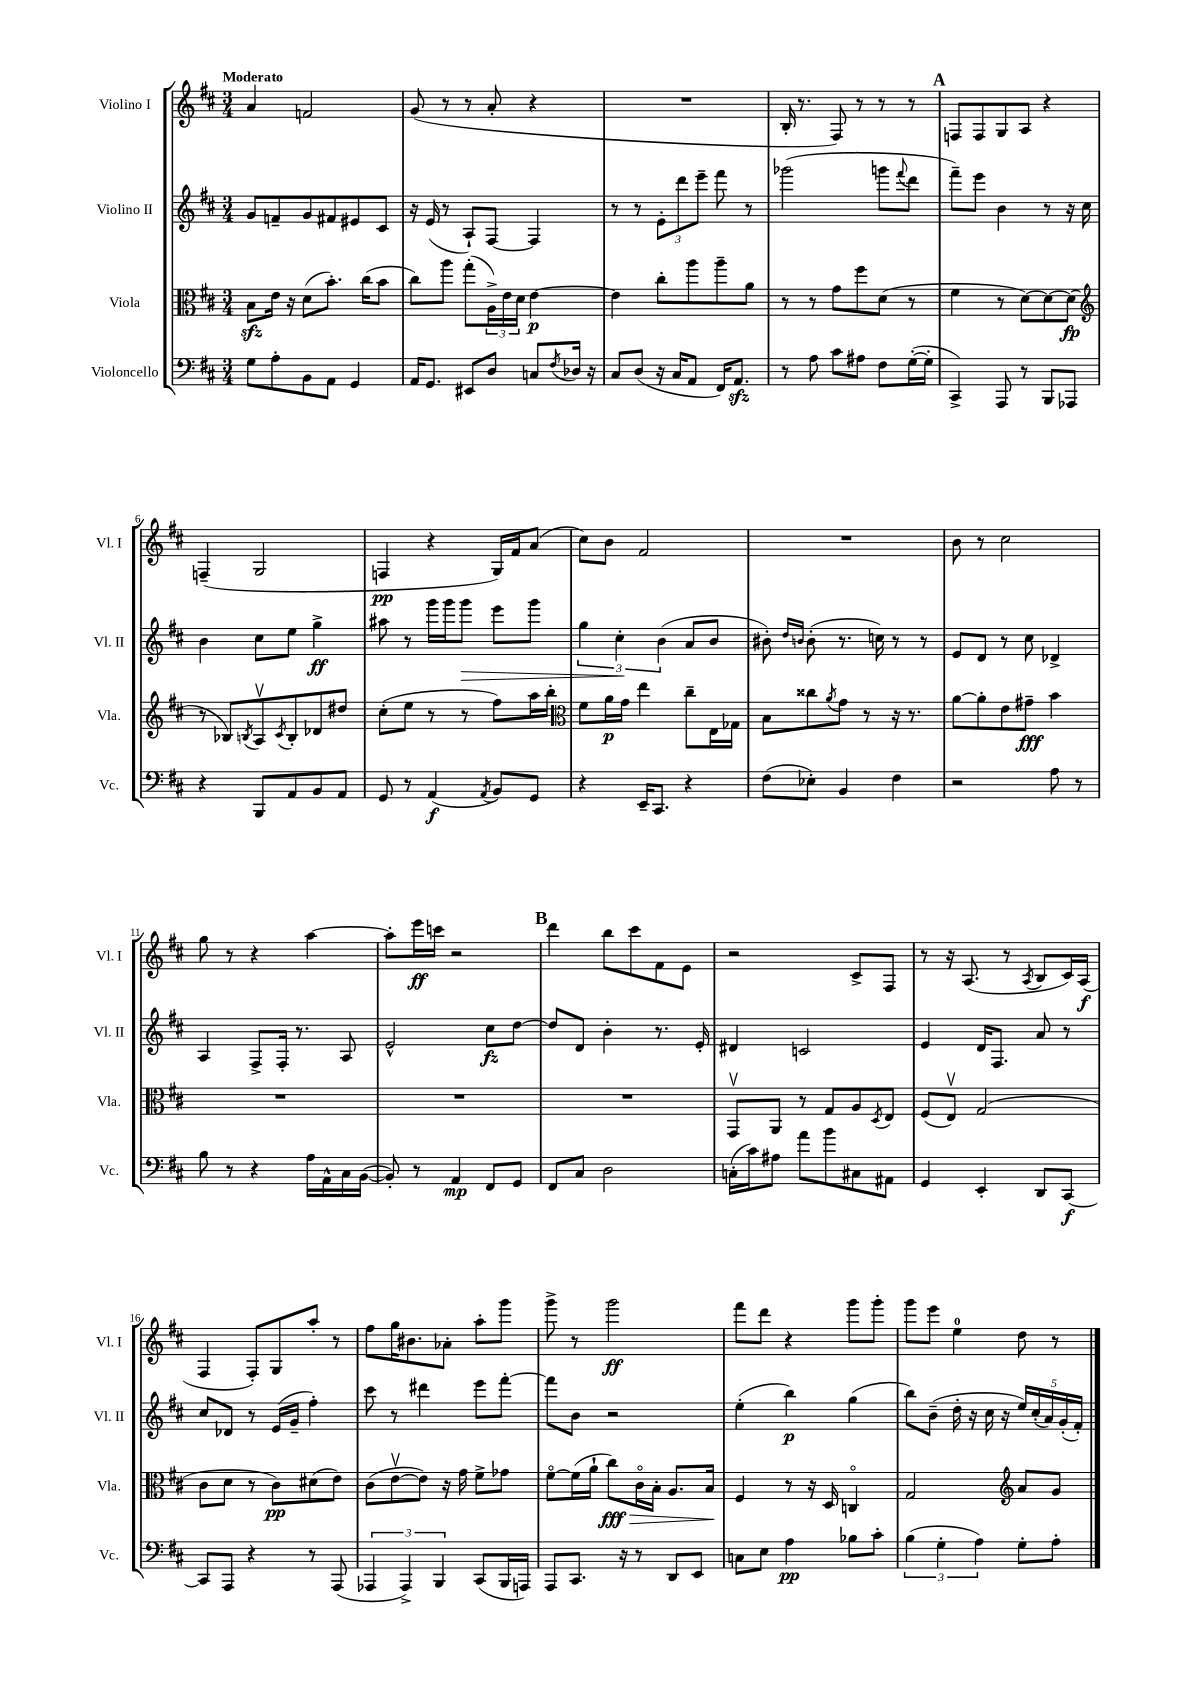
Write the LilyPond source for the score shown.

<<
\new StaffGroup <<
\new Staff = "s0" \with { instrumentName = "Violino I" shortInstrumentName = "Vl. I" } {
    \clef treble \key d \major \numericTimeSignature \time 3/4 \tempo "Moderato"
    a'4 f'2 |
    g'8( r8 r8 a'8-. r4 |
    R2. |
    b16-. r8. fis8) r8 r8 r8 |
    \mark \markup { \bold "A" } f8 f8 g8 a8 r4 |
    f4--( g2 |
    f4\pp r4 g16) fis'16 a'8( |
    cis''8) b'8 fis'2 |
    R2. |
    b'8 r8 cis''2 |
    g''8 r8 r4 a''4~ |
    a''8-. e'''16\ff c'''16 r2 |
    \mark \markup { \bold "B" } d'''4 b''8 cis'''8 fis'8 e'8 |
    r2 cis'8-> fis8 |
    r8 r16 a8.( r8 \acciaccatura { a8 } b8 cis'16) a16\f( |
    fis4 fis8-.) g8 a''8-. r8 |
    fis''8 g''16 bis'8. aes'8-. a''8-. g'''8 |
    g'''8-> r8 g'''2\ff |
    fis'''8 d'''8 r4 g'''8 g'''8-. |
    g'''8 e'''8 e''4-0 d''8 r8 \bar "|." |
}
\new Staff = "s1" \with { instrumentName = "Violino II" shortInstrumentName = "Vl. II" } {
    \clef treble \key d \major \numericTimeSignature \time 3/4
    g'8 f'8-- g'8 fis'8 eis'8 cis'8 |
    r16 e'16( r8 a8-!) fis8~ fis4 |
    r8 r8 \tuplet 3/2 { e'8-. d'''8 e'''8-- } fis'''8 r8 |
    ges'''2( g'''8 \appoggiatura { fis'''8 } d'''8 |
    \mark \markup { \bold "A" } fis'''8--) e'''8 b'4 r8 r16 cis''16 |
    b'4 cis''8 e''8 g''4->\ff |
    ais''8 r8 g'''16 g'''16 g'''8\> e'''8 g'''8 |
    \tuplet 3/2 { g''4 cis''4-.\! b'4( } a'8 b'8 |
    bis'8-.) \grace { d''16 b'16 } b'8-.( r8. c''16) r8 r8 |
    e'8 d'8 r8 cis''8 des'4-> |
    a4 fis8-> fis16-. r8. a8 |
    e'2-^ cis''8\fz d''8~ |
    \mark \markup { \bold "B" } d''8 d'8 b'4-. r8. e'16-. |
    dis'4 c'2 |
    e'4 d'16 fis8. a'8 r8 |
    cis''8 des'8 r8 e'16( g'16-- fis''4-.) |
    cis'''8 r8 dis'''4 e'''8 fis'''8~-. |
    fis'''8 b'8 r2 |
    e''4-.( b''4\p) g''4( |
    b''8) b'8--( d''16-. r16 cis''16 r16 \tuplet 5/4 { e''16) cis''16-.( a'16) g'16-.( fis'16-.) } \bar "|." |
}
\new Staff = "s2" \with { instrumentName = "Viola" shortInstrumentName = "Vla." } {
    \clef alto \key d \major \numericTimeSignature \time 3/4
    b8\sfz e'16 r16 d'8( b'8.-.) cis''16( b'8 |
    cis''8) a''8 g''8-.( \tuplet 3/2 { a16->) e'16 d'16 } e'4~\p |
    e'4 cis''8-. a''8 a''8-- a'8 |
    r8 r8 g'8 fis''8 d'8( r8 |
    \mark \markup { \bold "A" } fis'4 r8 d'8~) d'8~ d'8\fp( |
    \clef treble r8 bes8) \acciaccatura { b8 } a8\upbow \acciaccatura { cis'8 } b8-. des'8 dis''8 |
    cis''8-.( e''8 r8 r8 fis''8) a''16 b''16-. |
    \clef alto fis'8 a'16\p g'16 e''4 cis''8-- e16 ges16 |
    b8 cisis''8 \acciaccatura { a'8 } g'8 r8 r16 r8. |
    a'8~ a'8-. e'8 gis'8--\fff b'4 |
    R2. |
    R2. |
    \mark \markup { \bold "B" } R2. |
    g,8\upbow a,8 r8 g8 a8 \acciaccatura { d8 } e8 |
    fis8( e8\upbow) g2( |
    cis'8 d'8 r8 cis'8\pp) dis'8( e'8) |
    cis'8( e'8~\upbow e'8) r16 g'16 fis'8-> ges'8 |
    fis'8~\flageolet fis'16( a'16-! cis''8\fff\>) cis'16\flageolet b16-. a8. b16\! |
    fis4 r8 r16 d16 c4\flageolet |
    g2 \clef treble a'8 g'8 \bar "|." |
}
\new Staff = "s3" \with { instrumentName = "Violoncello" shortInstrumentName = "Vc." } {
    \clef bass \key d \major \numericTimeSignature \time 3/4
    g8 a8-. b,8 a,8 g,4 |
    a,16 g,8. eis,8 d8 c8 \acciaccatura { fis8 } des16 r16 |
    cis8 d8( r16 cis16 a,8 fis,16) a,8.\sfz |
    r8 a8 cis'8 ais8 fis8 g16~-.( g16-. |
    \mark \markup { \bold "A" } cis,4->) a,,8 r8 b,,8 aes,,8 |
    r4 b,,8 a,8 b,8 a,8 |
    g,8 r8 a,4\f( \acciaccatura { a,8 } b,8) g,8 |
    r4 e,16-- cis,8. r4 |
    fis8( ees8-.) b,4 fis4 |
    r2 a8 r8 |
    b8 r8 r4 a16 a,16-^ cis16 b,16~( |
    b,8-.) r8 a,4\mp fis,8 g,8 |
    \mark \markup { \bold "B" } fis,8 cis8 d2 |
    c16-.( cis'16) ais8 a'8 b'8 cis8 ais,8 |
    g,4 e,4-. d,8 cis,8~\f |
    cis,8 a,,8 r4 r8 a,,8( |
    \tuplet 3/2 { aes,,4 aes,,4->) b,,4 } cis,8( b,,16 a,,16) |
    a,,8 cis,8. r16 r8 d,8 e,8 |
    c8 e8 a4\pp bes8 cis'8-. |
    \tuplet 3/2 { b4( g4-. a4) } g8-. a8-. \bar "|." |
}
>>
>>
